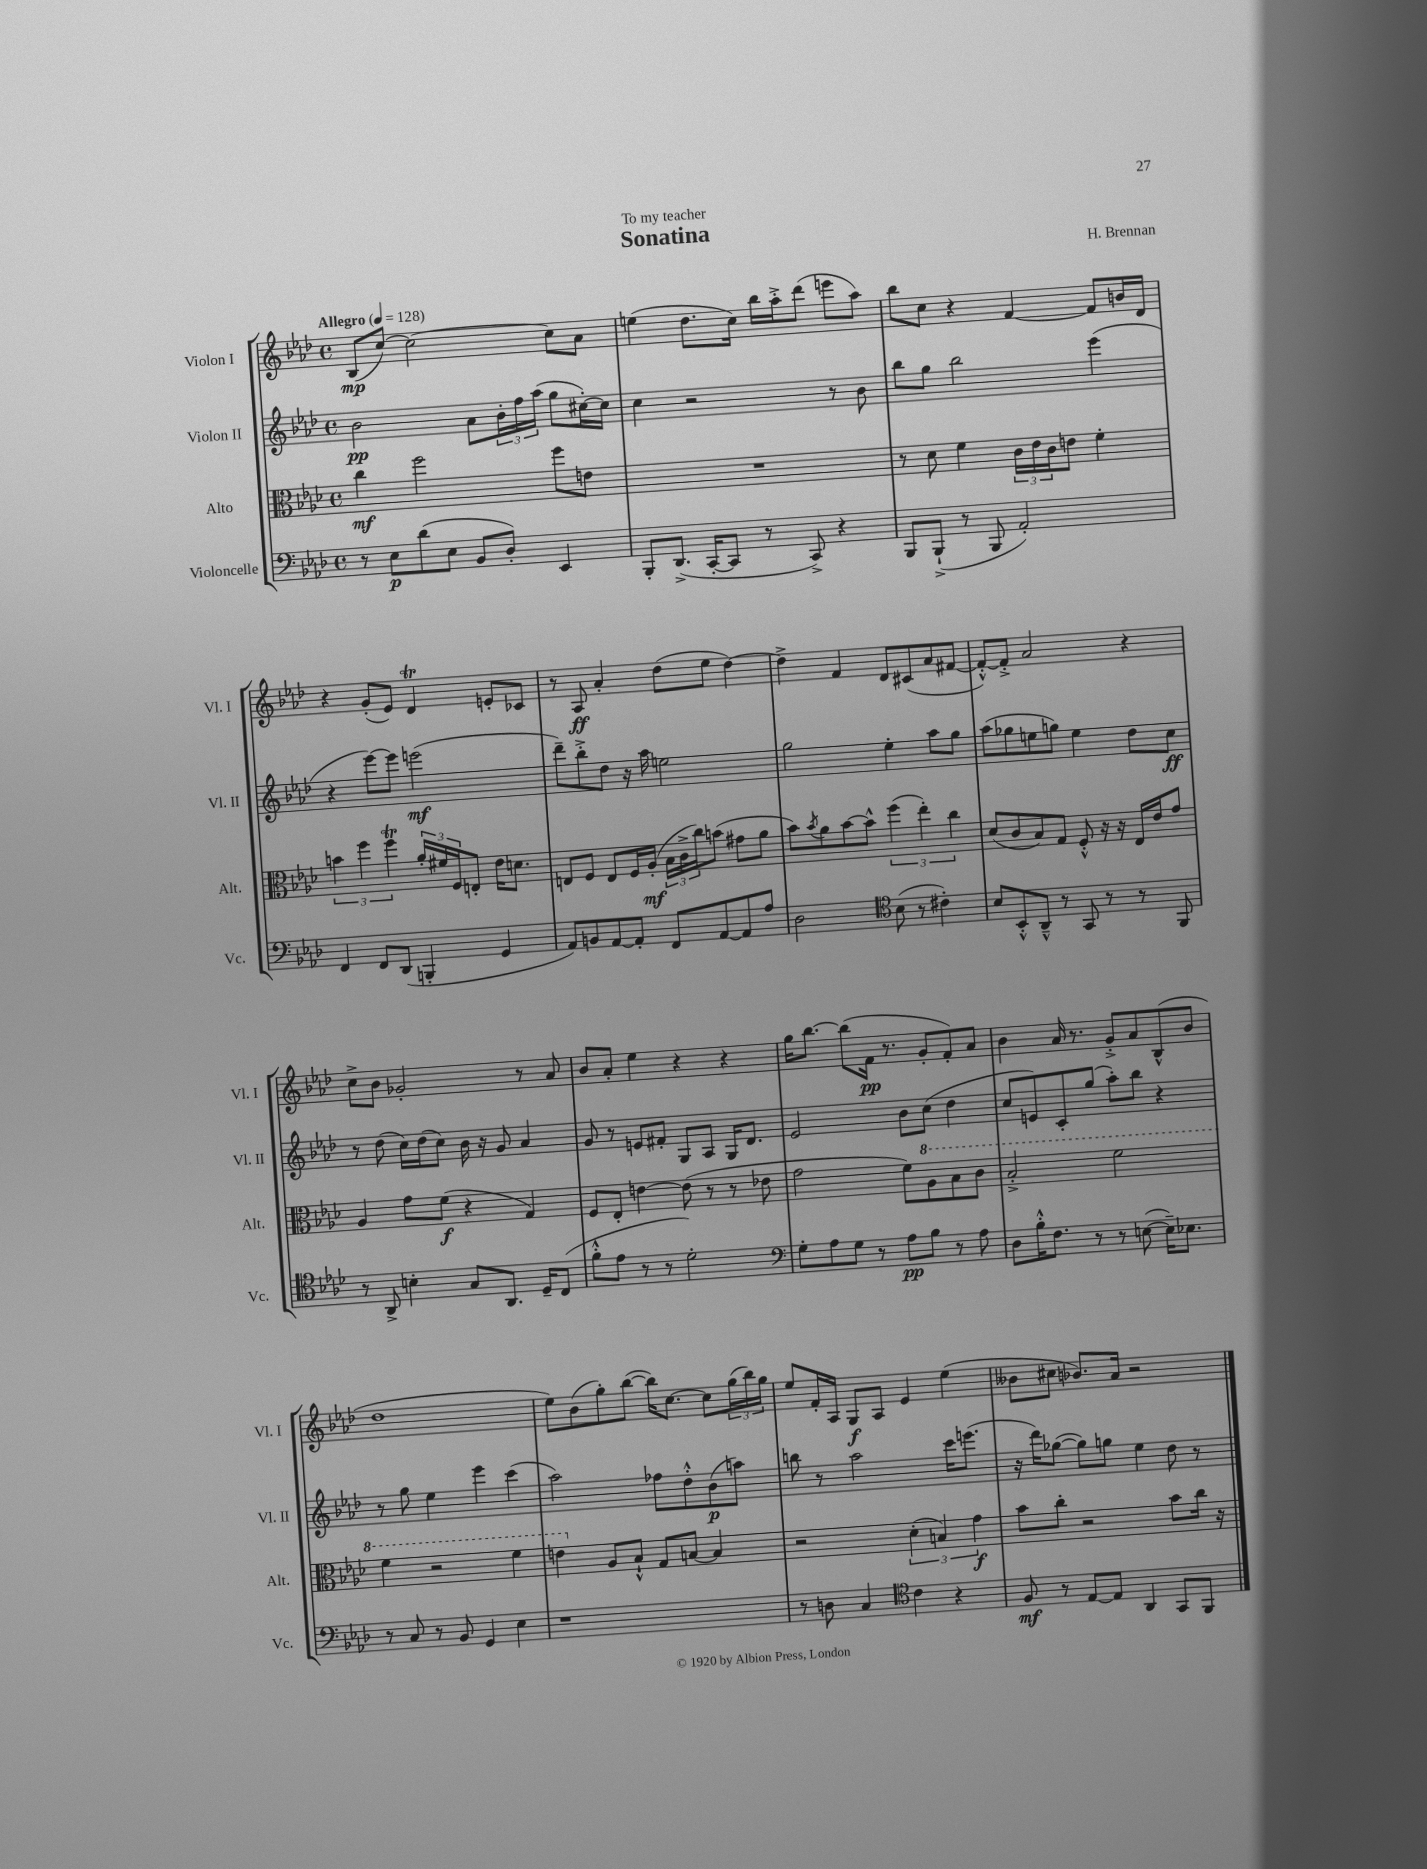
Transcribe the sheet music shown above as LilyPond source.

\header { title = "Sonatina" composer = "H. Brennan" dedication = "To my teacher" }
<<
\new StaffGroup <<
\new Staff = "s0" \with { instrumentName = "Violon I" shortInstrumentName = "Vl. I" } {
    \clef treble \key aes \major \defaultTimeSignature \time 4/4 \tempo "Allegro" 4 = 128
    bes8\mp( c''8~) c''2~ c''8 aes'8 |
    e''4( des''8. c''16) bes''16 aes''16-.-> des'''8( e'''8 aes''8) |
    bes''8 c''8 r4 f'4~ f'8 b'16 des'16 |
    r4 g'8-.( ees'8) des'4\trill e'8-. ces'8 |
    r8 aes8\ff aes'4-. des''8( ees''8 des''4~) |
    des''4-> f'4 des'8 cis'8( aes'8 fis'8~ |
    fis'8~-.-^) fis'8-.-> aes'2 r4 |
    c''8-> bes'8 ges'2-. r8 aes'8 |
    bes'8 aes'8-. ees''4 r4 r4 |
    g''16 bes''8.~ bes''8( f'16\pp r8. g'8-. f'8-.) aes'8 |
    bes'4 aes'16 r8. g'8-.-> aes'8 bes8-^( bes'8 |
    des''1 |
    ees''8) bes'8( g''8-.) bes''8~( bes''16) c''8.~ c''8 \tuplet 3/2 { g''16( bes''16) g''16 } |
    ees''8 f'16-. aes16 g8\f aes8 ees'4 ees''4( |
    beses'8 cis''8 bes'8.) aes'16 r2 \bar "|." |
}
\new Staff = "s1" \with { instrumentName = "Violon II" shortInstrumentName = "Vl. II" } {
    \clef treble \key aes \major \defaultTimeSignature \time 4/4
    bes'2\pp aes'8 \tuplet 3/2 { bes'16-. f''16 aes''16( } g''8 cis''16~-.) cis''16 |
    c''4 r2 r8 bes'8 |
    bes''8 g''8 bes''2 ees'''4( |
    r4 ees'''8~) ees'''8 e'''2\mf( |
    des'''8--) bes''8-.-> des''8 r16 aes''16 e''2 |
    g''2 ees''4-. aes''8 g''8 |
    aes''8( ges''8 e''8 g''8) e''4 des''8 c''8\ff |
    r8 des''8( c''16) des''16( c''8) bes'16 r16 g'8 aes'4 |
    g'8 r8 e'8 fis'8-. g8 aes8 g16 des'8. |
    ees'2 bes'8 c''8( des''4 |
    c''8 e'8) c'8-. g''8( aes''8-.) bes''8 r4 |
    r8 g''8 ees''4 ees'''4 c'''4( |
    aes''2) fes''8 des''8-.-^ bes'8\p( a''8) |
    b''8 r8 aes''2 c'''16 e'''8.( |
    r16 des'''16) ges''8~( ges''8) g''8 ees''4 des''8 r8 \bar "|." |
}
\new Staff = "s2" \with { instrumentName = "Alto" shortInstrumentName = "Alt." } {
    \clef alto \key aes \major \defaultTimeSignature \time 4/4
    c''4\mf f''2 f''8 e'8 |
    R1 |
    r8 des'8 f'4 \tuplet 3/2 { c'16 ees'16 c'16 } e'8 f'4-. |
    \tuplet 3/2 { b'4 f''4 f''4\trill } \tuplet 3/2 { aes'16-. fis'16 f16 } e8-. ees'16 d'8. |
    e8 f8 e8 f16 aes16-.\mf( \tuplet 3/2 { bes16 c'16-> c''16) } b'8( gis'8 aes'8 |
    bes'8) \acciaccatura { bes'8 } aes'8 bes'8~ bes'8-^ \tuplet 3/2 { f''4( ees''4-.) c''4 } |
    des'8( c'8 bes8) g8 f8-.-^ r16 r16 ees16 ees'16 g'8 |
    aes4 g'8 f'8\f( r4 g4) |
    f8 ees8-. e'4~ e'8( r8 r8 ees'8 |
    g'2 f'8) \ottava #1 aes'8 bes'8 c''8 |
    bes'2-.-> f''2 |
    f''4 r2 f''4 |
    e''4 \ottava #0 aes8 bes8-!-^ g8 b8~ b4 |
    r2 \tuplet 3/2 { des'4-.( b4) g'4\f } |
    bes'8 c''8-. r2 bes'8 c''16 r16 \bar "|." |
}
\new Staff = "s3" \with { instrumentName = "Violoncelle" shortInstrumentName = "Vc." } {
    \clef bass \key aes \major \defaultTimeSignature \time 4/4
    r8 ees8\p des'8( ees8 bes,8 des8-.) ees,4 |
    bes,,8-. des,8.->( c,16~-. c,8 r8 c,8->) r4 |
    bes,,8 bes,,8-!->( r8 bes,,8 aes,2-.) |
    f,4 f,8 des,8( b,,4-. g,4 |
    aes,8) b,8 aes,8~ aes,8-. f,8 aes,8~ aes,8 aes8 |
    des2 \clef tenor bes8( r8 cis'4-.) |
    bes8 bes,8-.-^ aes,8---^ r8 g,8 r8 r8 f,8 |
    r8 aes,8-> b4-. g8 aes,8. des16-- c8( |
    f'8-.-^ ees'8 r8 r8 des'2-.) |
    \clef bass g8-. aes8 g8 r8 aes8\pp bes8 r8 aes8 |
    des8 bes16-.-^ f8. r8 r8 e8~( e16--) ees8. |
    r8 c8 r8 bes,8 g,4 ees4 |
    r1 |
    r8 d8 c4 \clef tenor c'4 r4 |
    f8\mf r8 ees8~ ees8 aes,4 g,8 f,8 \bar "|." |
}
>>
>>
\layout { \context { \Score \remove "Bar_number_engraver" } }
